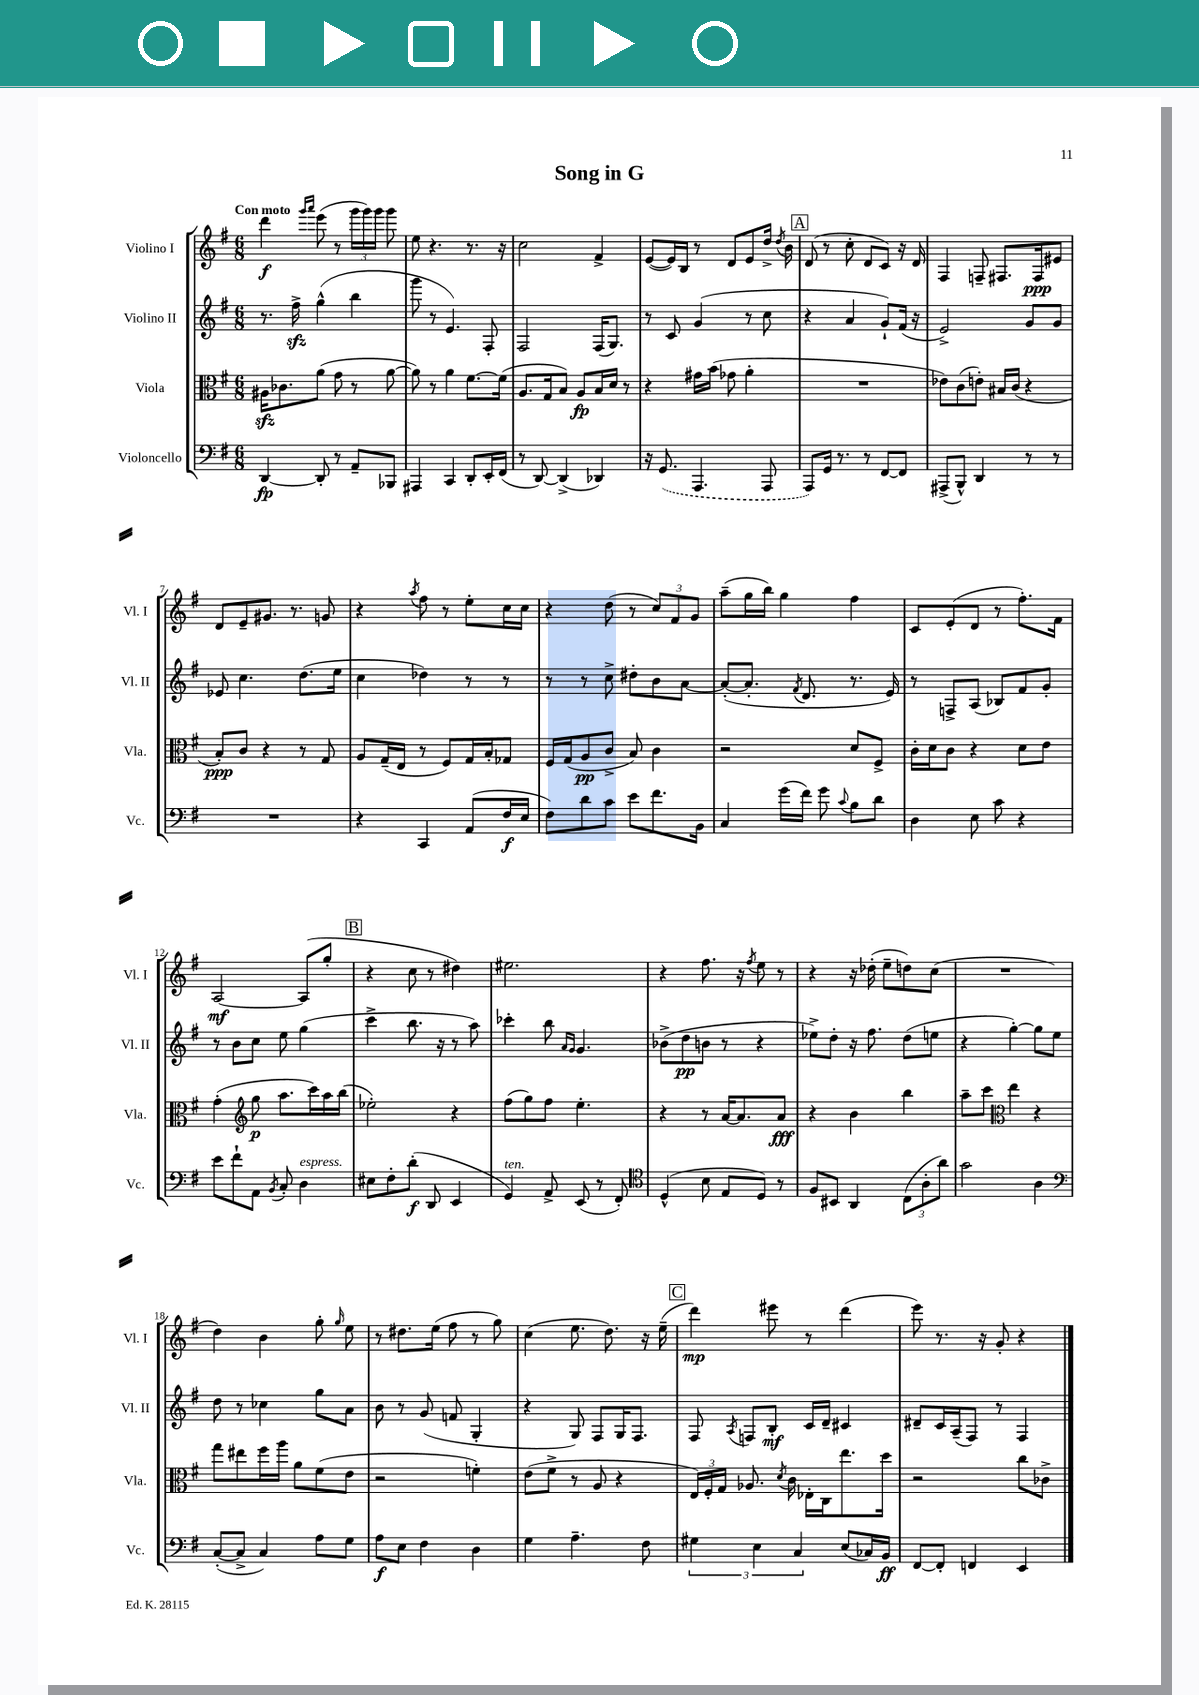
\header { title = "Song in G" }
<<
\new StaffGroup <<
\new Staff = "s0" \with { instrumentName = "Violino I" shortInstrumentName = "Vl. I" } {
    \clef treble \key g \major \numericTimeSignature \time 6/8 \tempo "Con moto"
    \autoBeamOff d'''4\f \grace { g'''16[ a'''16] } e'''8( r8 \tuplet 3/2 { g'''16[ g'''16) g'''16] } g'''8 |
    e''8 r4. r8. r16 |
    c''2 fis'4-> |
    e'8[~( e'16) b16] r8 d'8[ e'8 d''16]-> \acciaccatura { d''8 } b'16 |
    \mark \markup { \box "A" } d'8( r8 c''8-. d'8[ c'8]) r16 d'16 |
    fis4 f8-- fis8.[ fis16\ppp eis'8] |
    d'8[ e'8-- gis'8.] r8. g'8 |
    r4 \acciaccatura { a''8 } fis''8 r8 e''8[-. c''16 c''16] |
    r4 d''8( r8 \tuplet 3/2 { c''8[) fis'8 g'8] } |
    a''8[--( g''16 b''16]) g''4 fis''4 |
    c'8[ e'8-.( d'8] r8 fis''8.[-.) fis'16] |
    a2~\mf a8[( g''8]-. |
    \mark \markup { \box "B" } r4 c''8 r8 dis''4) |
    eis''2. |
    r4 fis''8. r16 \acciaccatura { fis''8 } e''8 r8 |
    r4 r16 des''16-.( e''8[-- d''8) c''8]( |
    R2. |
    d''4) b'4 g''8-. \grace { g''16 } e''8 |
    r8 dis''8.[ e''16]( fis''8 r8 g''8) |
    c''4( e''8. d''8.) r16 e''16--( |
    \mark \markup { \box "C" } d'''4\mp) eis'''8 r8 d'''4( |
    e'''8) r8. r16 g'8-. r4 \bar "|." |
}
\new Staff = "s1" \with { instrumentName = "Violino II" shortInstrumentName = "Vl. II" } {
    \clef treble \key g \major \numericTimeSignature \time 6/8
    \autoBeamOff r8. fis''16->\sfz g''4-^( b''4 |
    g'''8 r8 e'4.) fis8-. |
    fis2 fis16[( g8.]) |
    r8 c'8 g'4( r8 c''8 |
    \mark \markup { \box "A" } r4 a'4 g'8[-!) fis'16]( r16 |
    e'2->) g'8[ g'8] |
    ees'8 c''4. d''8.[( e''16] |
    c''4 des''4) r8 r8 |
    r8 r8 c''8-> dis''8[-. b'8 a'8]~ |
    a'8[~-.( a'8.]-. \acciaccatura { fis'8 } d'8. r8. e'16) |
    r8 f8[-> a8]( bes8[) fis'8 g'8]-. |
    r8 b'8[ c''8] e''8 g''4( |
    \mark \markup { \box "B" } c'''4-> b''8. r16 r8 a''8) |
    ces'''4-. b''8 \grace { a'16[ g'16] } g'4. |
    bes'8[->( d''8\pp b'8] r8 r4 |
    ees''8[->) d''8]-. r16 fis''8. d''8[( e''8] |
    r4 g''4~-.) g''8[ e''8] |
    d''8 r8 ces''4 g''8[ a'8] |
    b'8 r8 g'8( f'8 g4-. |
    r4 g8) fis8[ g16 fis8.] |
    \mark \markup { \box "C" } fis8 \acciaccatura { a8 } f8[ b8]-.\mf c'16[ d'16]-- cis'4 |
    dis'8[-- c'16 a16--( fis8]) r8 fis4 \bar "|." |
}
\new Staff = "s2" \with { instrumentName = "Viola" shortInstrumentName = "Vla." } {
    \clef alto \key g \major \numericTimeSignature \time 6/8
    \autoBeamOff ais16[\sfz ces'8. a'8]( g'8 r8 a'8~ |
    a'8) r8 a'4 fis'8.[~ fis'16]( |
    a8.[ g16 b8]) a8[\fp b16 d'16] r8 |
    r4 gis'16[ b'16]( ges'8 a'4-. |
    \mark \markup { \box "A" } R2. |
    ees'8[) c'8( e'8]-.) bis16[ c'16]( r4 |
    b8[-.\ppp) c'8] r4 r8 g8 |
    a8[ g16--( e16] r8 fis8[) g16 b16-. ges8] |
    fis16[ g16( a8\pp c'8]-> b8) c'4 |
    r2 d'8[ fis8]-> |
    c'16[-. d'16 c'8] r4 d'8[ e'8] |
    g'4-.( \clef treble g''8\p a''8.[ c'''16) a''16 b''16]( |
    \mark \markup { \box "B" } ees''2-.) r4 |
    fis''8[( g''8) fis''8] e''4.-. |
    r4 r8 a'16[~ a'8. a'8]\fff |
    r4 b'4 b''4 |
    a''8[-- c'''8] \clef alto e''4 r4 |
    g''8[ eis''8 fis''16 a''16] a'8[ fis'8( e'8] |
    r2 f'4-.) |
    e'8[( fis'8]-> r8 a8 r4 |
    \mark \markup { \box "C" } \tuplet 3/2 { e16[) fis16-. g16] } aes8. \acciaccatura { d'8 } c'16 ees16[-. c16 e''8. d''16] |
    r2 c''8[ ces'8]-> \bar "|." |
}
\new Staff = "s3" \with { instrumentName = "Violoncello" shortInstrumentName = "Vc." } {
    \clef bass \key g \major \numericTimeSignature \time 6/8
    \autoBeamOff d,4~\fp d,8-. r8 a,8[-- bes,,8] |
    ais,,4 c,4 d,8[-. e,16-. fis,16]( |
    r8 d,8~) d,4->( des,4) |
    r16 \once \slurDashed g,8.( a,,4. a,,8 |
    \mark \markup { \box "A" } a,,8[) g,16] r8. r8 fis,8[~ fis,8] |
    ais,,8[->( b,,8]-^) d,4 r8 r8 |
    R2. |
    r4 c,4 a,8[( fis16\f e16] |
    fis8[) d'8 c'8] e'8[ fis'8. b,16] |
    c4 g'16[( fis'16]) g'8 \appoggiatura { c'8 } b8[ d'8] |
    d4 e8 c'8 r4 |
    e'8[ fis'8-! a,8] \acciaccatura { b,8 } c8-. d4^\markup { \italic "espress." } |
    \mark \markup { \box "B" } eis8[ fis8-. d'8]-.\f( d,8 e,4 |
    g,4^\markup { \italic "ten." }) a,8-> e,8( r8 fis,8-.) |
    \clef tenor d4-^( b8 e8[ d8]) r8 |
    fis8[ bis,8] a,4 \tuplet 3/2 { c8[( a8-. a'8]) } |
    g'2 a4 |
    \clef bass c8[~-.( c8]-> c4) a8[ g8] |
    a8[\f e8] fis4 d4 |
    g4 a4.-- fis8 |
    \mark \markup { \box "C" } \tuplet 3/2 { gis4 e4 c4 } e8[( ces16) b,16]\ff |
    fis,8[~ fis,8]-. f,4 e,4 \bar "|." |
}
>>
>>
